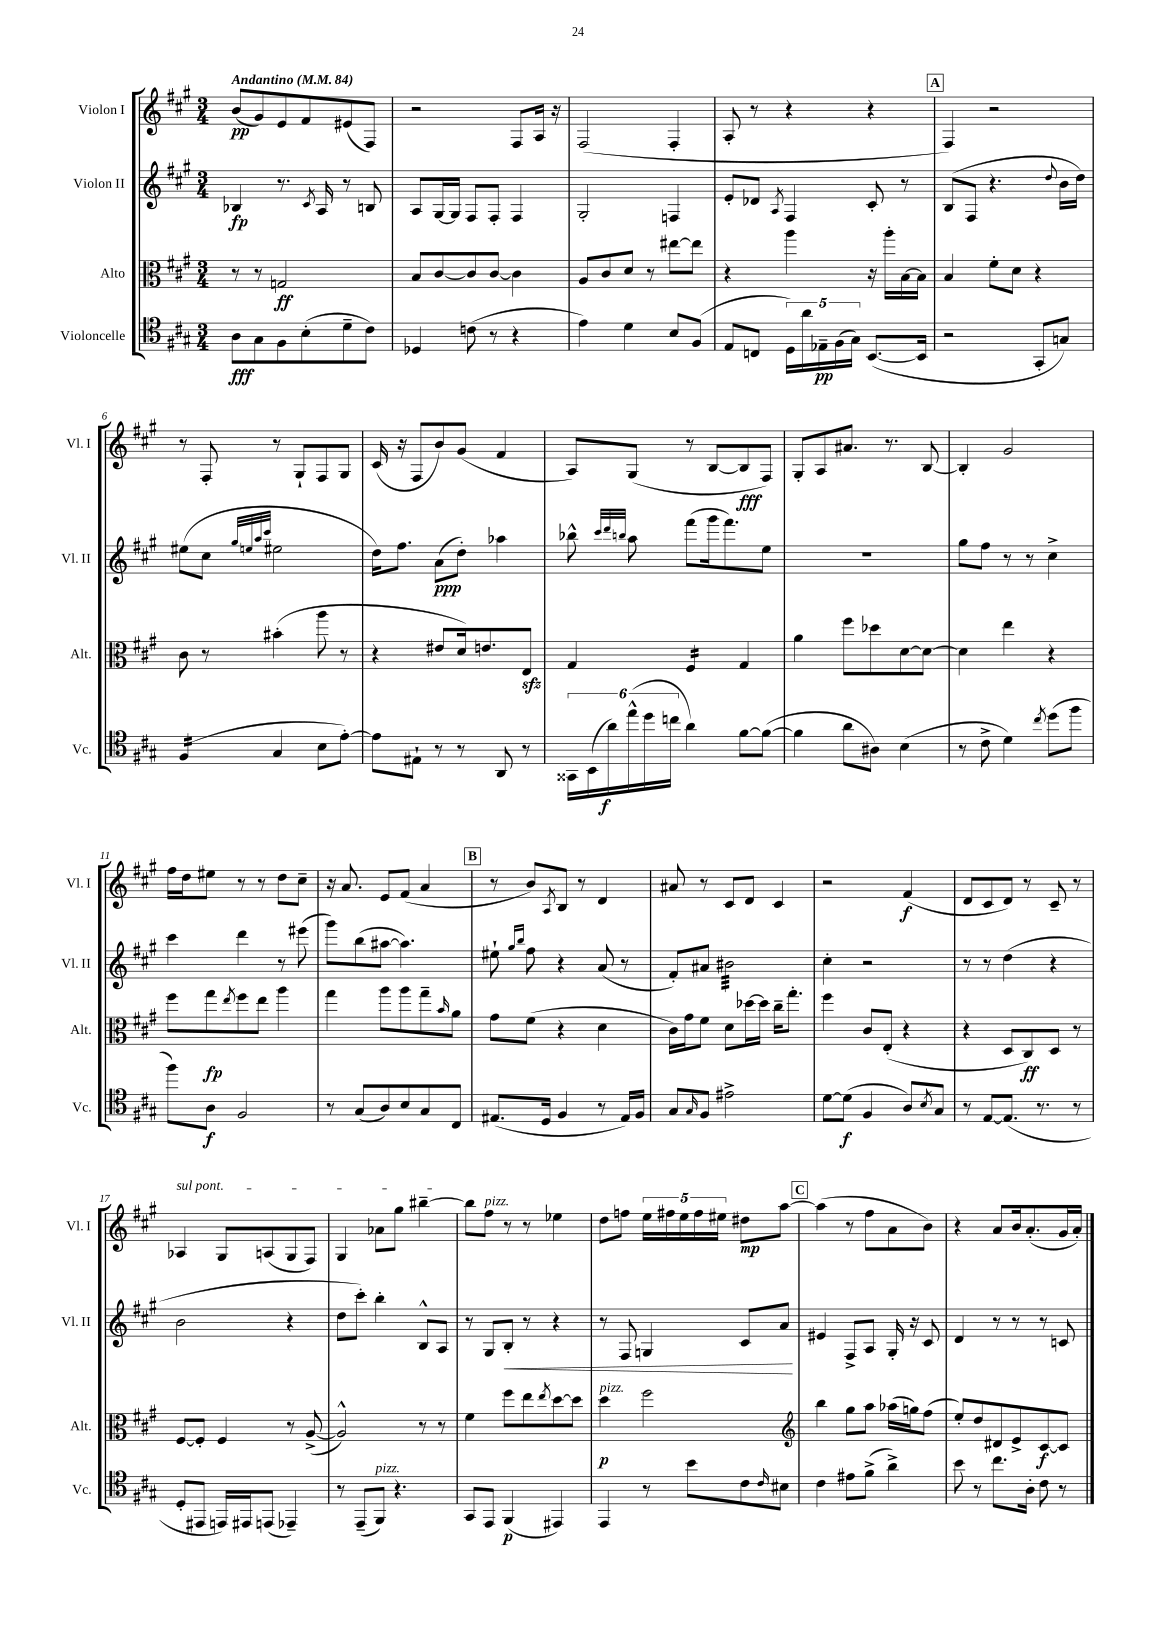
<<
\new StaffGroup <<
\new Staff = "s0" \with { instrumentName = "Violon I" shortInstrumentName = "Vl. I" } {
    \clef treble \key a \major \numericTimeSignature \time 3/4 \tempo "Andantino" 4 = 84
    b'8\pp( gis'8) e'8 fis'8 eis'8( fis8) |
    r2 fis8 a16 r16 |
    fis2( fis4-. |
    a8-. r8 r4 r4 |
    \mark \markup { \box "A" } fis4) r2 |
    r8 fis8-. r8 gis8-! fis8 gis8 |
    cis'16( r16 fis8 b'8) gis'8( fis'4 |
    a8) gis8( r8 b8~ b8\fff fis8) |
    gis8-. a8 ais'8. r8. b8~ |
    b4-. gis'2 |
    fis''16 d''16 eis''8 r8 r8 d''8 cis''8-- |
    r16 a'8. e'8 fis'8( a'4 |
    \mark \markup { \box "B" } r8 b'8) \acciaccatura { a8 } b8 r8 d'4 |
    ais'8 r8 cis'8 d'8 cis'4 |
    r2 fis'4\f( |
    d'8 cis'8 d'8) r8 cis'8-- r8 |
    \once \override TextSpanner.bound-details.left.text = \markup { \italic "sul pont." } aes4\startTextSpan gis8 a8( gis8 fis8) |
    gis4 aes'8 gis''8 bis''4~--\stopTextSpan |
    bis''8 fis''8^\markup { \italic "pizz." } r8 r8 ees''4 |
    d''8 f''8 \tuplet 5/4 { e''16 fis''16 e''16 fis''16 eis''16 } dis''8\mp a''8~ |
    \mark \markup { \box "C" } a''4( r8 fis''8 a'8 b'8) |
    r4 a'8 b'16 a'8.-.( gis'16 a'16-.) \bar "|." |
}
\new Staff = "s1" \with { instrumentName = "Violon II" shortInstrumentName = "Vl. II" } {
    \clef treble \key a \major \numericTimeSignature \time 3/4
    bes4\fp r8. \acciaccatura { cis'8 } a16 r8 b8 |
    a8 gis16~ gis16 fis8 fis8-. fis4 |
    gis2-. f4 |
    e'8-. des'8 \acciaccatura { a8 } fis4 cis'8-. r8 |
    \mark \markup { \box "A" } b8( fis8 r4. \appoggiatura { d''8 } b'16 d''16) |
    eis''8( cis''8 \grace { gis''32 e''32 a''32 cis'''32 } eis''2 |
    d''16) fis''8. a'8\ppp( d''8-.) aes''4 |
    bes''8-^ \grace { cis'''32 d'''32 b''32 } a''8 fis'''8( gis'''16 fis'''8.) e''8 |
    R2. |
    gis''8 fis''8 r8 r8 cis''4-> |
    cis'''4 d'''4 r8 eis'''8( |
    gis'''8) b''8( ais''8~ ais''4.) |
    \mark \markup { \box "B" } eis''8-! \grace { gis''16 b''16 } fis''8 r4 a'8( r8 |
    fis'8-.) ais'8 bis'2:32 |
    cis''4-. r2 |
    r8 r8 d''4( r4 |
    b'2 r4 |
    d''8 cis'''8-.) b''4-. b8-^ a8 |
    r8 gis8 b8-.\< r8 r4 |
    r8 fis8 g4 cis'8 a'8\! |
    \mark \markup { \box "C" } eis'4 fis8-> a8 gis16-. r16 cis'8 |
    d'4 r8 r8 r8 c'8 \bar "|." |
}
\new Staff = "s2" \with { instrumentName = "Alto" shortInstrumentName = "Alt." } {
    \clef alto \key a \major \numericTimeSignature \time 3/4
    r8 r8 g2\ff |
    b8 cis'8~ cis'8 cis'8~ cis'4 |
    a8 cis'8 d'8 r8 eis''8~ eis''8 |
    r4 a''4 r16 a''16-. b16~ b16 |
    \mark \markup { \box "A" } b4 fis'8-. d'8 r4 |
    cis'8 r8 bis'4-.( a''8 r8 |
    r4 eis'8 d'16) e'8. e8\sfz |
    gis4 fis4:16 gis4 |
    a'4 fis''8 des''8 d'8~ d'8~ |
    d'4 e''4 r4 |
    fis''8 gis''8\fp \acciaccatura { e''8 } fis''8 e''8 a''4 |
    gis''4 a''8 a''8 gis''8-- \grace { b'16 } a'8 |
    \mark \markup { \box "B" } gis'8 fis'8( r4 d'4 |
    cis'16) gis'16 fis'8 d'8 des''16~ des''16 cis''16-- gis''8.-. |
    fis''4 cis'8 e8-.( r4 |
    r4 d8 cis8\ff) d8 r8 |
    fis8~ fis8-. fis4 r8 a8~->( |
    a2-^) r8 r8 |
    fis'4 fis''8 e''8 \acciaccatura { e''8 } d''8~ d''8 |
    d''4\p^\markup { \italic "pizz." } fis''2 |
    \mark \markup { \box "C" } \clef treble b''4 gis''8 a''8 aes''16( g''16) fis''8( |
    e''8-.) d''8 dis'8 e'8-> cis'8~\f cis'8 \bar "|." |
}
\new Staff = "s3" \with { instrumentName = "Violoncelle" shortInstrumentName = "Vc." } {
    \clef tenor \key a \major \numericTimeSignature \time 3/4
    a8\fff gis8 fis8 b8-.( d'8-- cis'8) |
    des4 c'8( r8 r4 |
    e'4) d'4 b8 fis8( |
    e8 c8 \tuplet 5/4 { d16) a'16 ees16--\pp fis16( gis16) } b,8.~( b,16 |
    \mark \markup { \box "A" } r2 gis,8-. g8) |
    fis4:16( gis4 b8 e'8~-.) |
    e'8 eis8-! r8 r8 a,8 r8 |
    \tuplet 6/4 { gisis,16 b,16( a'16\f) e''16-^( d''16 c''16 } a'4) fis'8~ fis'8~( |
    fis'4 a'8 ais8) b4( |
    r8 cis'8-> d'4) \acciaccatura { cis''8 } d''8( fis''8 |
    fis''8) a8\f fis2 |
    r8 gis8( a8) b8 gis8 cis8 |
    \mark \markup { \box "B" } eis8.( d16 fis4 r8 eis16) fis16 |
    gis8 \grace { gis16 } fis8 eis'2-> |
    d'8~ d'8\f( fis4 a8) \acciaccatura { b8 } gis8 |
    r8 e8~ e8.( r8. r8 |
    d8-. eis,8 e,16) eis,16 e,8( ees,4--) |
    r8 e,8--( fis,8^\markup { \italic "pizz." }) r4. |
    gis,8 e,8 fis,4\p( eis,4) |
    e,4 r8 b'8 cis'8 \grace { cis'16 } bis8 |
    \mark \markup { \box "C" } cis'4 eis'8 fis'8->( a'4->) |
    b'8 r8 cis''8. a16-. cis'8 r8 \bar "|." |
}
>>
>>
